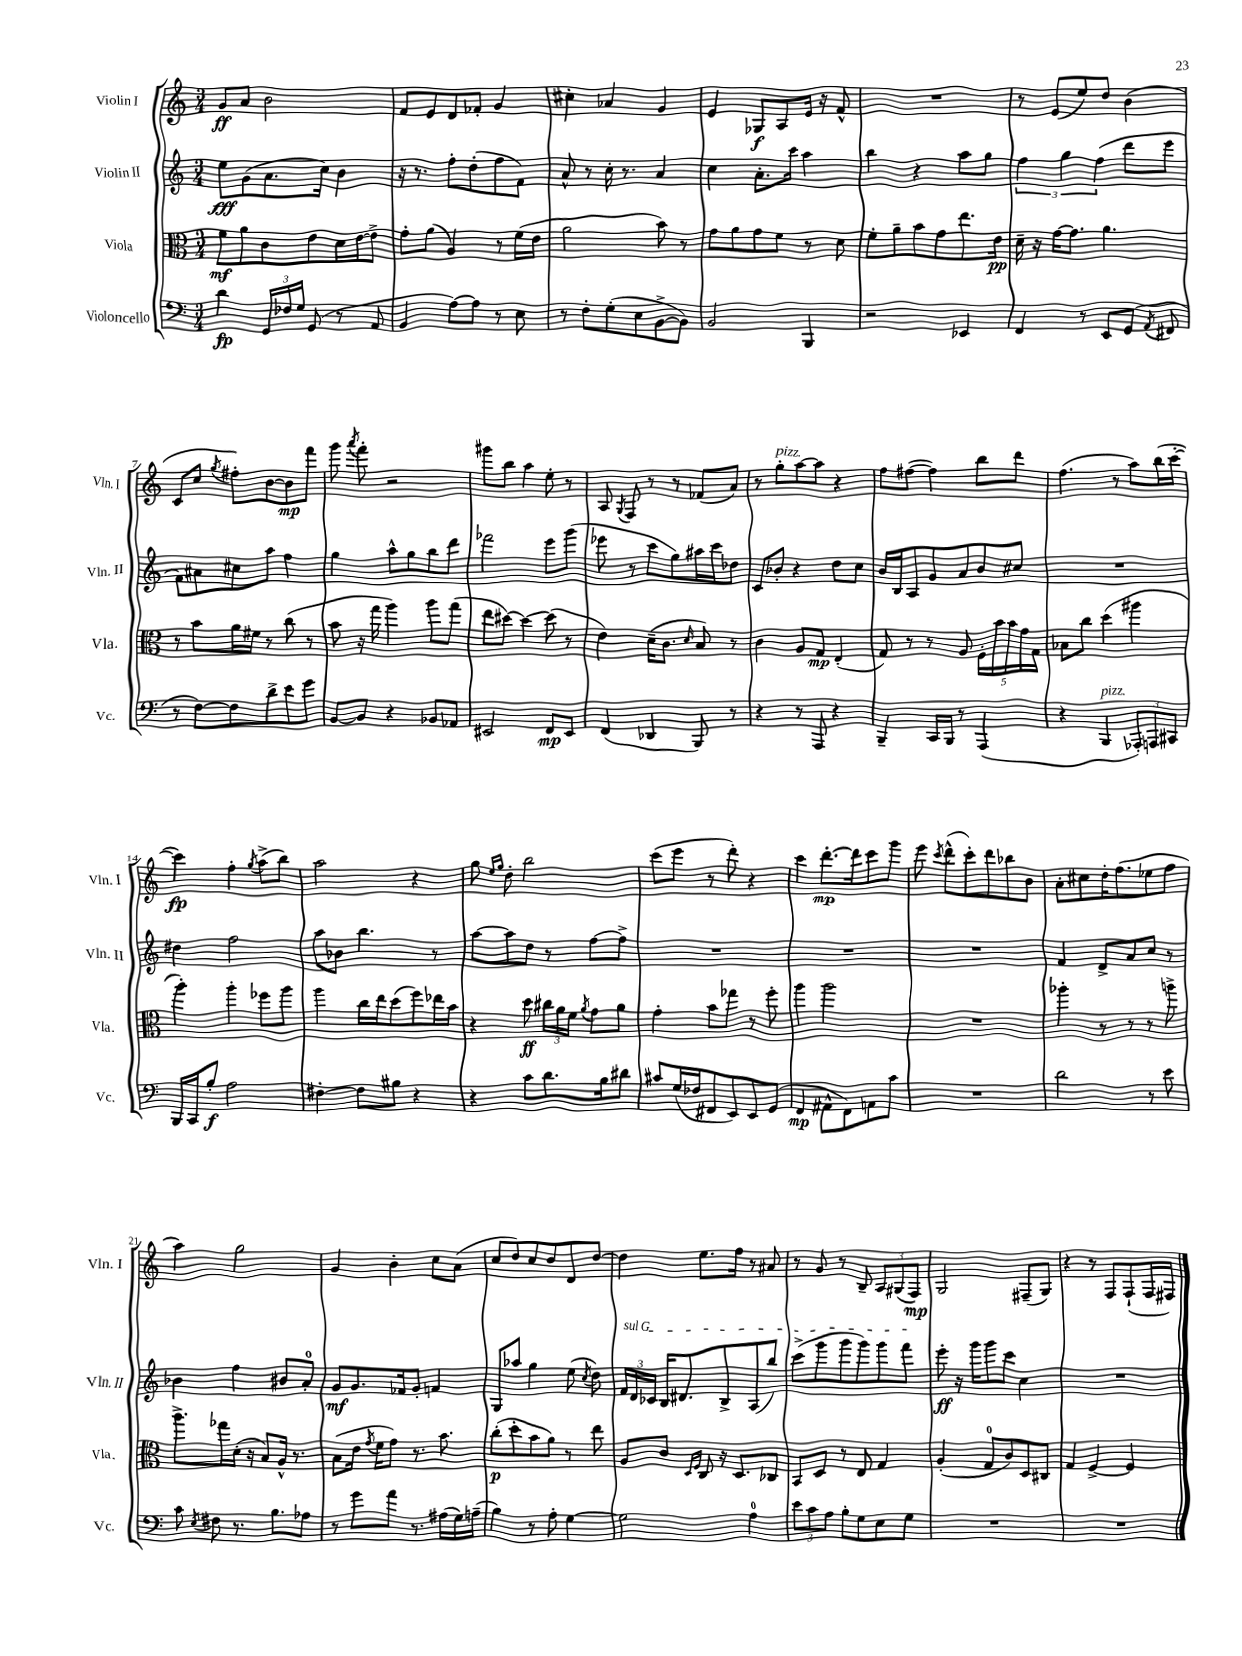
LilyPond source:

<<
\new StaffGroup <<
\new Staff = "s0" \with { instrumentName = "Violin I" shortInstrumentName = "Vln. I" } {
    \clef treble \key c \major \numericTimeSignature \time 3/4
    \autoBeamOff g'8[\ff a'8] b'2 |
    f'8[ e'8 d'8 fes'8]-. g'4 |
    cis''4-. aes'4 g'4 |
    e'4 ges8[\f a8 e'16] r16 f'8-^ |
    R2. |
    r8 e'8[( e''8) d''8] b'4( |
    c'8[ c''8] \acciaccatura { g''8 } fis''8[-.) b'8~ b'8\mp f'''8] |
    g'''8 \acciaccatura { a'''8 } f'''8-. r2 |
    gis'''8[ b''8] a''4 e''8-. r8 |
    a8 \acciaccatura { g8 } f8 r8 r8 fes'8[( a'8]) |
    r8 g''8[-.^\markup { \italic "pizz." } a''8~ a''8] r4 |
    f''8[ fis''8]~( fis''4) b''8[ d'''8] |
    f''4.( r8 a''8[) b''16( c'''16]~-. |
    c'''4\fp) f''4-. \acciaccatura { g''8 } a''8[->( b''8]) |
    a''2 r4 |
    g''8 \grace { e''16[ g''16] } d''8-. b''2 |
    c'''8[( e'''8] r8 d'''8-.) r4 |
    c'''4 d'''8.[~-.\mp d'''16 c'''8 g'''8] |
    e'''8 \acciaccatura { c'''8 } d'''8[-^( c'''8-.) d'''8 bes''8 b'8] |
    a'8[-. cis''8 d''16-. f''8.( ees''8 f''8] |
    a''4) g''2 |
    g'4 b'4-. c''8[ a'8]( |
    c''8[ d''8) c''8 d''8 d'8 d''8]~ |
    d''4 e''8.[ f''16] r8 ais'8 |
    r8 g'8 r8 b8-- \tuplet 3/2 { a8[ gis8( f8]\mp) } |
    g2 fis8[--( g8]) |
    r4 r8 f8[ f8-!( f16 fis16]) \bar "|." |
}
\new Staff = "s1" \with { instrumentName = "Violin II" shortInstrumentName = "Vln. II" } {
    \clef treble \key c \major \numericTimeSignature \time 3/4
    \autoBeamOff e''8[\fff g'8( a'8. c''16]) b'4 |
    r16 r8. f''8[-. d''8-.( f''8 f'8]) |
    a'8-^ r8 c''16-. r8. a'4 |
    c''4 a'8.[-. c'''16] a''4 |
    b''4 r4 a''8[ g''8] |
    \tuplet 3/2 { f''4 g''4 f''4( } d'''8[ e'''8] |
    f'8[) ais'8 cis''8 a''8] f''4 |
    g''4 a''8[-^ g''8 b''8 d'''8] |
    fes'''2 e'''8[ g'''8]( |
    ees'''8 r8 c'''8[ g''8) ais''16 c'''16 des''8] |
    c'8[ bes'8]-. r4 d''8[ c''8] |
    b'16[ b16 a8 g'8 a'8 b'8 cis''8] |
    R2. |
    dis''4 f''2 |
    a''8[ bes'8] b''4. r8 |
    a''8[~ a''8 d''8] r8 f''8[~ f''8]-> |
    R2. |
    R2. |
    R2. |
    f'4 d'8[-> a'8 c''8] r8 |
    bes'4 f''4 bis'8[ a'8]-0-. |
    g'8[\mf g'8. fes'16 g'8]-. f'4 |
    g8[ aes''8] g''4 e''8( \acciaccatura { c''8 } d''8) |
    \tuplet 3/2 { \once \override TextSpanner.bound-details.left.text = \markup { \italic "sul G" } f'16[\startTextSpan d'16 ces'16] } b16[ dis'8. b8-> a8( b''8]) |
    c'''8[->( g'''8 g'''8 g'''8) g'''8 f'''8]\stopTextSpan |
    e'''8-.\ff r16 g'''16[ g'''8 c'''8] c''4 |
    R2. \bar "|." |
}
\new Staff = "s2" \with { instrumentName = "Viola" shortInstrumentName = "Vla." } {
    \clef alto \key c \major \numericTimeSignature \time 3/4
    \autoBeamOff f'8[\mf a'8 c'8 e'8 d'16 e'16~ e'8]-> |
    g'8[-. a'8]( a4) r8 f'16[( e'16] |
    a'2 b'8) r8 |
    g'8[ a'8 g'8 f'8] r8 d'8 |
    f'8[-. a'8-- b'8 g'8 e''8. e'16]\pp |
    d'16-- r16 g'16[~ g'8.] a'4. |
    r8 b'8[ a'16 fis'16] r8 c''8( r8 |
    b'8 r16 g''16 a''4) a''8[ g''8]( |
    e''8[ dis''8]~) dis''4~ dis''8( r8 |
    e'4) d'16[--( c'8.] \grace { d'16 } b8) r8 |
    c'4 a8[ g8]\mp e4-.( |
    g8) r8 r8 a8 \tuplet 5/4 { f16[-. b'16 b'16 g'16 g16] } |
    bes8[ c''8] d''4( ais''4 |
    a''4-.) a''4-. fes''8[ a''8] |
    a''4 c''16[ e''16 d''8( f''8) ees''16 b'16] |
    r4 d''8\ff \tuplet 3/2 { cis''16[ a'16 f'16] } \acciaccatura { a'8 } g'8[ a'8] |
    g'4-. b'8[ ges''8] r8 f''8-. |
    a''4 a''2 |
    R2. |
    aes''4-. r8 r8 r8 a''8-> |
    a''8.[-> ges''16 d'16]-.( r16 b8[) a16]-^ r8. |
    b8[( e'16] \acciaccatura { g'8 } f'16[ g'8]) r8. b'8. |
    c''8[-.\p( d''8-. b'8 a'8]) r8 e''8 |
    a8[ c'8] \grace { d16[ f16] } c8 r16 d8.[ ces8] |
    b,8[ d8] r8 e8 g4 |
    a4-.( g8[-0 c'8) d8 cis8] |
    g4 f4~-> f4 \bar "|." |
}
\new Staff = "s3" \with { instrumentName = "Violoncello" shortInstrumentName = "Vc." } {
    \clef bass \key c \major \numericTimeSignature \time 3/4
    \autoBeamOff d'4\fp \tuplet 3/2 { g,16[ fes16 g16] } g,8( r8 a,8 |
    b,4 a8[~) a8] r8 e8 |
    r8 f8[-. g8-.( e8 b,8~-> b,8]) |
    b,2 b,,4 |
    r2 ees,4 |
    f,4 r8 e,8[ g,8]( \acciaccatura { a,8 } fis,8 |
    r8 f8[~) f8 d'8-> e'8 g'8] |
    b,8[~ b,8] r4 bes,8[ aes,8] |
    eis,2 f,8[\mp eis,8] |
    f,4( des,4 b,,8) r8 |
    r4 r8 a,,8 r4 |
    b,,4-- c,16[ b,,16] r8 a,,4( |
    r4 b,,4^\markup { \italic "pizz." } \tuplet 3/2 { aes,,8[-.) a,,8 cis,8] } |
    b,,16[ c,16 b8]-.\f a2 |
    fis4~-. fis8[ bis8] r4 |
    r4 c'8[ d'8. b16 dis'8] |
    cis'8[ g16( fes16 fis,8 e,8) e,8 g,8]( |
    f,4\mp ais,8[-^ f,8) a,8 c'8] |
    R2. |
    d'2 r8 e'8 |
    c'8 \acciaccatura { e8 } fis8 r8. b8.[ aes8] |
    r8 g'8[ a'8] r8. ais16[( g16) a16]--( |
    b4) r8 a8-. g4~ |
    g2 a4-0 |
    \tuplet 3/2 { e'8[ c'8 a8] } b8[-. g8 e8 g8] |
    R2. |
    R2. \bar "|." |
}
>>
>>
